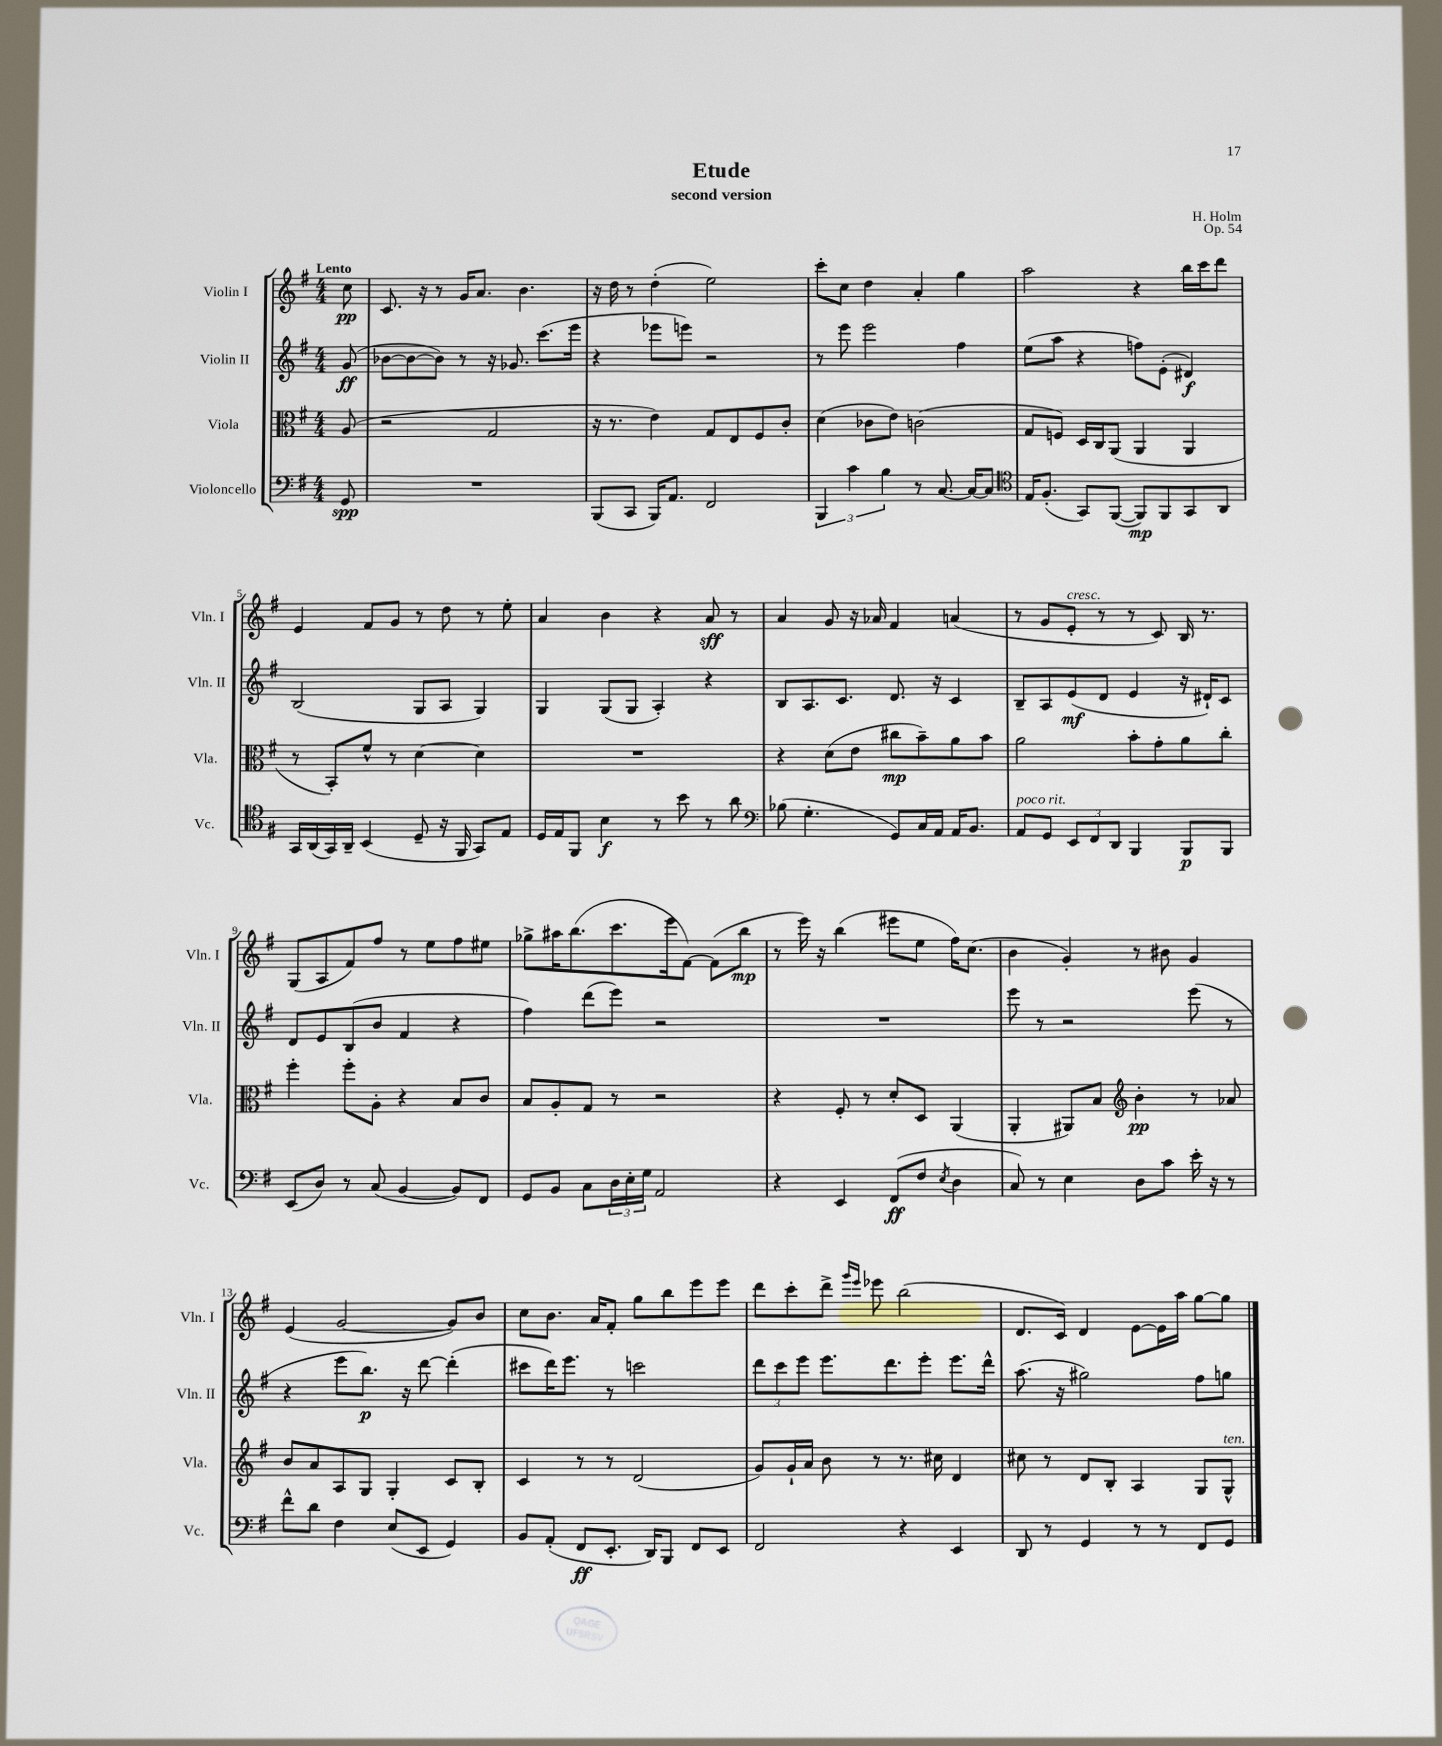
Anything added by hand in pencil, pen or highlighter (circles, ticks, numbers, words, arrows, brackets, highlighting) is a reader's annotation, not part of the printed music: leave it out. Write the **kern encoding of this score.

**kern	**kern	**kern	**kern
*staff4	*staff3	*staff2	*staff1
*clefF4	*clefC3	*clefG2	*clefG2
*k[f#]	*k[f#]	*k[f#]	*k[f#]
*M4/4	*M4/4	*M4/4	*M4/4
8GG	(8A	(8g	8cc
=	=	=	=
1r	2r	[8b-	8.c
.	.	8b-_	.
.	.	.	16r
.	.	8b-])	8r
.	.	8r	16g
.	.	.	8.a
.	2G	16r	.
.	.	8.g-	.
.	.	.	4.b
.	.	(8.ccc	.
.	.	16eee	.
=	=	=	=
(8BBB	16r	4r	16r
.	8.r	.	16dd
8CC	.	.	8r
16BBB)	4e)	8eee-	(4dd'
8.AA	.	.	.
.	.	8eee)	.
2FF#	8G	2r	2ee)
.	8E	.	.
.	8F#	.	.
.	8c'	.	.
=	=	=	=
6BBB	(4d	8r	8ccc'
.	.	8eee	8cc
6c	.	.	.
.	8c-	2eee	4dd
6B	.	.	.
.	8e)	.	.
8r	(2c	.	4a'
[8.C	.	.	.
.	.	4ff#	4gg
16C_	.	.	.
8C]	.	.	.
=	=	=	=
*clefC4	*	*	*
16E	8G	(8ee	2aa
(8.F#'	.	.	.
.	8F)	8aa	.
8GG)	16D	4r	.
.	16C	.	.
([8FF#	(8AA	.	.
8FF#])	4AA	8ff)	4r
8FF#	.	(8e'	.
8GG	4AA	4d#)	16bb
.	.	.	16ccc
8AA	.	.	8ddd
=	=	=	=
16GG	8r	(2B	4e
(16AA	.	.	.
16GG)	8BB')	.	.
16AA~	.	.	.
(4BB	8f#^^	.	8f#
.	8r	.	8g
8D~	[4d	8G	8r
16r	.	8A	8dd
16FF#	.	.	.
8GG)	4d]	4G)	8r
8E	.	.	8ee'
=	=	=	=
16D	1r	4G	4a
16E	.	.	.
8FF#	.	.	.
4B	.	(8G	4b
.	.	8G	.
8r	.	4A')	4r
8b	.	.	.
8r	.	4r	8a
8a	.	.	8r
=	=	=	=
*clefF4	*	*	*
(8B-	4r	8B	4a
4.G'	.	8.A	.
.	(8d	.	8g
.	.	8.c	.
.	8e	.	16r
.	.	.	16a-
8GG)	8cc#	8.d	4f#
16C	8b~)	.	.
16AA	.	16r	.
16AA	8a	4c	(4a
8.BB	.	.	.
.	8b	.	.
=	=	=	=
8AA	2a	8B~	8r
8GG	.	8A	8g
12EE	.	(8e	8e'
12FF#	.	.	.
.	.	8d	8r
12DD	.	.	.
4BBB	8b'	4e	8r
.	8g'	.	8c)
8BBB	8a	16r	16B
.	.	16d#`)	8.r
8BBB	8cc'	8c	.
=	=	=	=
(8EE	4ff#'	8d	(8G
8D)	.	8e	8A
8r	8ff#'	(8B	8f#)
(8C	8A'	8b	8ff#
[4BB	4r	4f#	8r
.	.	.	8ee
8BB])	8B	4r	8ff#
8FF#	8c	.	8ee#
=	=	=	=
8GG	8B	4ff#)	8gg-^
8BB	8A'	.	16aa#
.	.	.	(8.bb
8C	8G	(8ddd	.
24D	8r	8eee)	8.ccc
24E'	.	.	.
24G	.	.	.
2AA	2r	2r	.
.	.	.	16eee
.	.	.	[8f#)
.	.	.	(8f#]
.	.	.	8bb
=	=	=	=
4r	4r	1r	8r
.	.	.	16eee)
.	.	.	16r
4EE	8F#'	.	(4bb
.	8r	.	.
(8FF#	8d'	.	8eee#
8F#	8D	.	8ee
8qE	.	.	.
4D	(4AA	.	16ff#)
.	.	.	(8.cc
=	=	=	=
8C)	4AA'	8eee	4b
8r	.	8r	.
4E	8AA#)	2r	4g')
.	8B	.	.
*	*clefG2	*	*
8D	4b'	.	8r
8c	.	.	8b#
16e'	8r	(8eee	4g
16r	.	.	.
8r	8a-	8r	.
=	=	=	=
8f#^^	8b	4r	(4e
8d	8a	.	.
4F#	8A	8eee	[2g
.	8G	8.bb)	.
(8E	4G'	.	.
.	.	16r	.
8EE	.	[8ddd	.
4GG)	8c	(4ddd']	8g])
.	8B'	.	8b
=	=	=	=
8BB	4c	8ccc#	8cc
(8AA'	.	16ddd)	8.b
.	.	8.eee	.
8FF#	8r	.	.
.	.	.	16a
8.EE'	8r	8r	8f#'
.	(2d	2ccc	8gg
16DD)	.	.	.
8BBB	.	.	8bb
8FF#	.	.	8eee
8EE	.	.	8eee
=	=	=	=
2FF#	8g)	12ddd	8ddd
.	.	12ccc	.
.	16g`	.	8ccc'
.	.	12eee	.
.	16a	.	.
.	8b	8.eee	8ddd^
.	.	.	16qqggg
.	.	.	16qqeee
.	8r	.	8eee-
.	.	8.ddd	.
4r	8.r	.	(2bb
.	.	8eee'	.
.	16cc#	.	.
4EE	4d	8.eee	.
.	.	16ddd^^	.
=	=	=	=
8DD	8cc#	(8.aa	8.d
8r	8r	.	.
.	.	16r	16c)
4GG	8d	2gg#)	4d
.	8B'	.	.
8r	4A	.	[8e
8r	.	.	16e]
.	.	.	16aa
8FF#	8G	8ff#	[8gg
8GG	8G^^	8gg	8gg]
==	==	==	==
*-	*-	*-	*-
